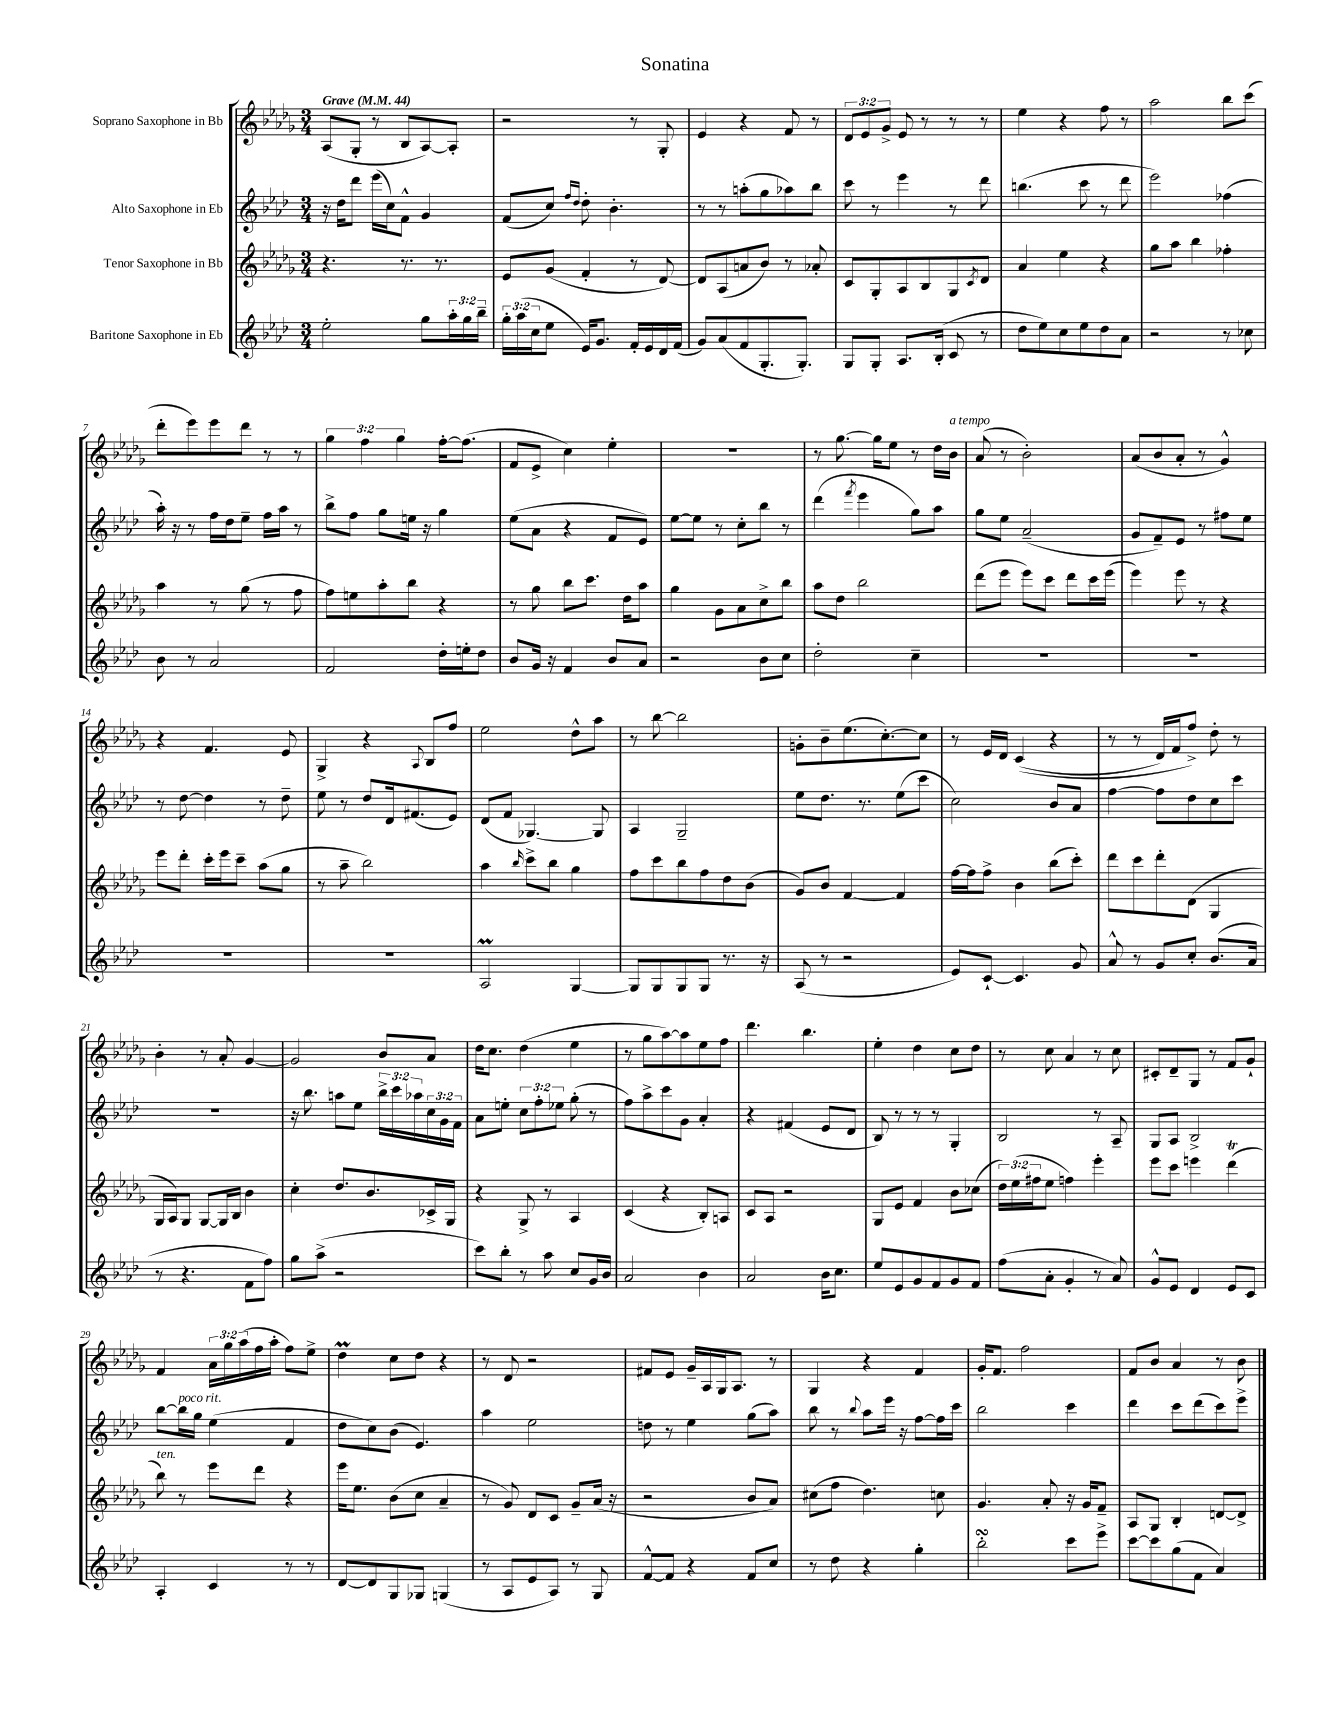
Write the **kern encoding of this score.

**kern	**kern	**kern	**kern
*staff4	*staff3	*staff2	*staff1
*clefG2	*clefG2	*clefG2	*clefG2
*k[b-e-a-d-]	*k[b-e-a-d-g-]	*k[b-e-a-d-]	*k[b-e-a-d-g-]
*M3/4	*M3/4	*M3/4	*M3/4
*MM44	*MM44	*MM44	*MM44
2ee-'	4.r	16r	(8A-
.	.	16dd-	.
.	.	8ddd-	8G-'
.	.	(16eee-	8r
.	.	16cc)	.
.	8.r	8f^^	8B-
8gg	.	4g	[8A-)
.	8.r	.	.
24aa-'	.	.	8A-']
24gg	.	.	.
24bb-~	.	.	.
=	=	=	=
24gg'	8e-	(8f	2r
(24aa-	.	.	.
24cc	.	.	.
8ee-	(8g-	8cc)	.
.	.	16qqff	.
.	.	16qqdd-	.
16e-)	4f'	8dd-'	.
8.g	.	.	.
.	.	4.b-'	.
16f'	8r	.	8r
16e-	.	.	.
16d-	[8d-)	.	8G-'
(16f	.	.	.
=	=	=	=
8g)	8d-]	8r	4e-
(8a-	(8A-	8r	.
8f	8a	(8aa'	4r
8.G'	8b-)	8gg	.
.	8r	8aa-)	8f
8.G')	.	.	.
.	8a-'	8bb-	8r
=	=	=	=
8G	8c	8ccc	12d-
.	.	.	12e-
8G'	8G-'	8r	.
.	.	.	12g-^
8.A-	8A-	4eee-	8e-
.	8B-	.	8r
(16B-'	.	.	.
8c	8G-	8r	8r
.	8qc	.	.
8r	8d-	8ddd-	8r
=	=	=	=
8dd-	4a-	(4.bb	4ee-
8ee-)	.	.	.
8cc	4ee-	.	4r
8ee-	.	8ccc	.
8dd-	4r	8r	8ff
8a-	.	8ddd-	8r
=	=	=	=
2r	8gg-	2eee-)	2aa-
.	8aa-	.	.
.	4bb-	.	.
8r	4ff-'	(4ff-	8bb-
8cc-	.	.	(8ccc
=	=	=	=
8b-	4aa-	16aa-')	8ddd-'
.	.	16r	.
8r	.	8r	8eee-)
2a-	8r	16ff	8eee-
.	.	16dd-	.
.	(8gg-	8ee-~	8ddd-
.	8r	16ff	8r
.	.	16aa-	.
.	8ff	8r	8r
=	=	=	=
2f	8ff)	8bb-^	6gg-
.	8ee	8ff	.
.	.	.	6ff
.	8aa-'	8gg	.
.	.	.	6gg-
.	8bb-	16ee	.
.	.	16r	.
16dd-'	4r	4gg	[16ff'
16ee'	.	.	(8.ff]
8dd-	.	.	.
=	=	=	=
8b-	8r	(8ee-	8f
16g	8gg-	8a-	8e-^
16r	.	.	.
4f	8bb-	4r	4cc)
.	8.ccc	.	.
8b-	.	8f	4ee-'
.	16dd-	.	.
8a-	8aa-	8e-)	.
=	=	=	=
2r	4gg-	[8ee-	2.r
.	.	8ee-]	.
.	8g-	8r	.
.	8a-	8cc'	.
8b-	8cc^	8bb-	.
8cc	8bb-	8r	.
=	=	=	=
2dd-'	8aa-	(4ddd-	8r
.	8dd-	.	[8.gg-
.	.	8qfff	.
.	2bb-	4eee-	.
.	.	.	16gg-]
.	.	.	8ee-
4cc~	.	8gg)	8r
.	.	8aa-	16dd-
.	.	.	16b-
=	=	=	=
2.r	(8ddd-	8gg	(8a-
.	8eee-	8ee-	8r
.	8eee-)	(2a-~	2b-')
.	8ccc	.	.
.	8ddd-	.	.
.	16ccc	.	.
.	(16eee-	.	.
=	=	=	=
2.r	4eee-)	8g	(8a-
.	.	8f~)	8b-
.	8eee-	8e-	8a-'
.	8r	8r	8r
.	4r	8ff#	4g-^^)
.	.	8ee-	.
=	=	=	=
2.r	8eee-	8r	4r
.	8ddd-'	[8dd-	.
.	16ccc'	4dd-]	4.f
.	16eee-	.	.
.	8ccc~	.	.
.	(8aa-	8r	.
.	8gg-	8dd-~	8e-
=	=	=	=
2.r	8r	8ee-	4G-^
.	8aa-~	8r	.
.	2bb-)	8dd-	4r
.	.	16d-	.
.	.	(8.f#	.
.	.	.	8qqA-
.	.	.	8B-
.	.	8e-)	8ff
=	=	=	=
2A-	4aa-	(8d-	2ee-
.	.	8f	.
.	16qqbb-	.	.
.	8ccc^	[4.G-)	.
.	8bb-	.	.
[4G	4gg-	.	8dd-^^
.	.	8G-]	8aa-
=	=	=	=
8G]	8ff	4A-	8r
8G	8ccc	.	[8bb-
8G	8bb-	2G~	2bb-]
8G	8ff	.	.
8.r	8dd-	.	.
.	(8b-	.	.
16r	.	.	.
=	=	=	=
(8A-	8g-)	8ee-	8g'
8r	8b-	8.dd-	8b-~
2r	[4f	.	(8.ee-
.	.	8.r	.
.	.	.	[8.cc')
.	4f]	(8ee-	.
.	.	8ccc	8cc]
=	=	=	=
8e-)	[16ff	2cc)	8r
.	16ff]	.	.
[8c`	8ff^	.	16e-
.	.	.	16d-
4.c]	4b-	.	&((4c
.	(8bb-	8b-	4r
8g	8ccc')	8a-	.
=	=	=	=
8a-^^	8ddd-	[4ff	8r
8r	8ccc	.	8r
8g	8ddd-'	8ff]	16d-)
.	.	.	16f
8cc'	(8d-	8dd-	8ff^&)
(8.b-	4G-	8cc	8dd-'
.	.	8ccc	8r
16a-	.	.	.
=	=	=	=
8r	16G-	2.r	4b-'
.	16A-)	.	.
4.r	8G-	.	.
.	[8G-	.	8r
.	16G-]	.	8a-'
.	16B-	.	.
8f	4b-	.	[4g-
8ff)	.	.	.
=	=	=	=
8gg	4cc'	16r	2g-]
.	.	8.bb-	.
(8aa-^	.	.	.
2r	8.dd-	8aa	.
.	.	8ee-	.
.	8.b-	.	.
.	.	24bb-^	8b-
.	.	24ccc	.
.	.	24aa-	.
.	16c-^	24cc	8a-
.	.	24g	.
.	16G-	.	.
.	.	24f	.
=	=	=	=
8ccc)	4r	8a-	16dd-
.	.	.	8.cc
8bb-'	.	8ee'	.
8r	8G-^	12cc	(4dd-
.	.	12ff'	.
8aa-	8r	.	.
.	.	12ee-	.
8cc	4A-	(8gg'	4ee-
16g	.	8r	.
16b-	.	.	.
=	=	=	=
2a-	(4c	8ff)	8r
.	.	8aa-^	8gg-
.	4r	8ccc	[8aa-)
.	.	8g	8aa-]
4b-	8B-')	4a-'	8ee-
.	8A	.	8ff
=	=	=	=
2a-	8c	4r	4.ddd-
.	8A-	.	.
.	2r	(4f#	.
.	.	.	4.bb-
16b-	.	8e-	.
8.cc	.	.	.
.	.	8d-	.
=	=	=	=
8ee-	8G-	8B-)	4ee-'
8e-	8e-	8r	.
8g	4f	8r	4dd-
8f	.	8r	.
8g	8b-	4G'	8cc
8f	(8cc-	.	8dd-
=	=	=	=
(8ff	24dd-)	2B-	8r
.	(24ee-	.	.
.	24ff#	.	.
8a-'	8ee-	.	8cc
4g'	4ff)	.	4a-
8r	4eee-'	8r	8r
8a-)	.	8A-~	8cc
=	=	=	=
8g^^	8eee-	8G	8c#'
8e-	8ccc	8A-	8d-~
4d-	4eee	2B-^	8G-
.	.	.	8r
8e-	(4ddd-	.	8f
8c	.	.	8g-`
=	=	=	=
4A-'	8bb-)	[8bb-	4f
.	8r	16bb-]	.
.	.	16gg	.
4c	8eee-	(4ee-	24a-
.	.	.	24gg-
.	.	.	(24aa-
.	8ddd-	.	16ff
.	.	.	16aa-'
8r	4r	4f	8ff)
8r	.	.	8ee-^
=	=	=	=
[8d-	16eee-	8dd-	4dd-
.	8.ee-	.	.
8d-]	.	8cc)	.
8G	(8b-	(8b-	8cc
8G-	8cc	4.e-)	8dd-
(4G	4a-~	.	4r
=	=	=	=
8r	8r	4aa-	8r
8A-	8g-)	.	8d-
8e-	8d-	2ee-	2r
8A-)	8c	.	.
8r	8g-~	.	.
8G	(16a-	.	.
.	16r	.	.
=	=	=	=
[8f^^	2r	8dd	8f#
8f]	.	8r	8e-
4r	.	4ee-	16g-~
.	.	.	16A-
.	.	.	16G-
.	.	.	8.A-
8f	8b-	(8gg	.
8cc	8a-)	8aa-)	8r
=	=	=	=
8r	(8cc#	8bb-	4G-
8dd-	8ff	8r	.
.	.	8qqbb-	.
4r	4.dd-)	8aa-	4r
.	.	16eee-	.
.	.	16r	.
4gg'	.	[8ff	4f
.	8cc	16ff]	.
.	.	16ccc	.
=	=	=	=
2bb-'	4.g-	2bb-	16g-'
.	.	.	8.f
.	.	.	2ff
.	8a-'	.	.
8ccc	16r	4ccc	.
.	16g-	.	.
8eee-^	8f~	.	.
=	=	=	=
[8ccc	8A-	4ddd-	8f
8ccc]	8G-	.	8b-
(8gg	4B-'	8ccc	4a-
8f	.	(8ddd-	.
4a-)	[8d	8ccc)	8r
.	8d^]	8eee-^	8b-
==	==	==	==
*-	*-	*-	*-
